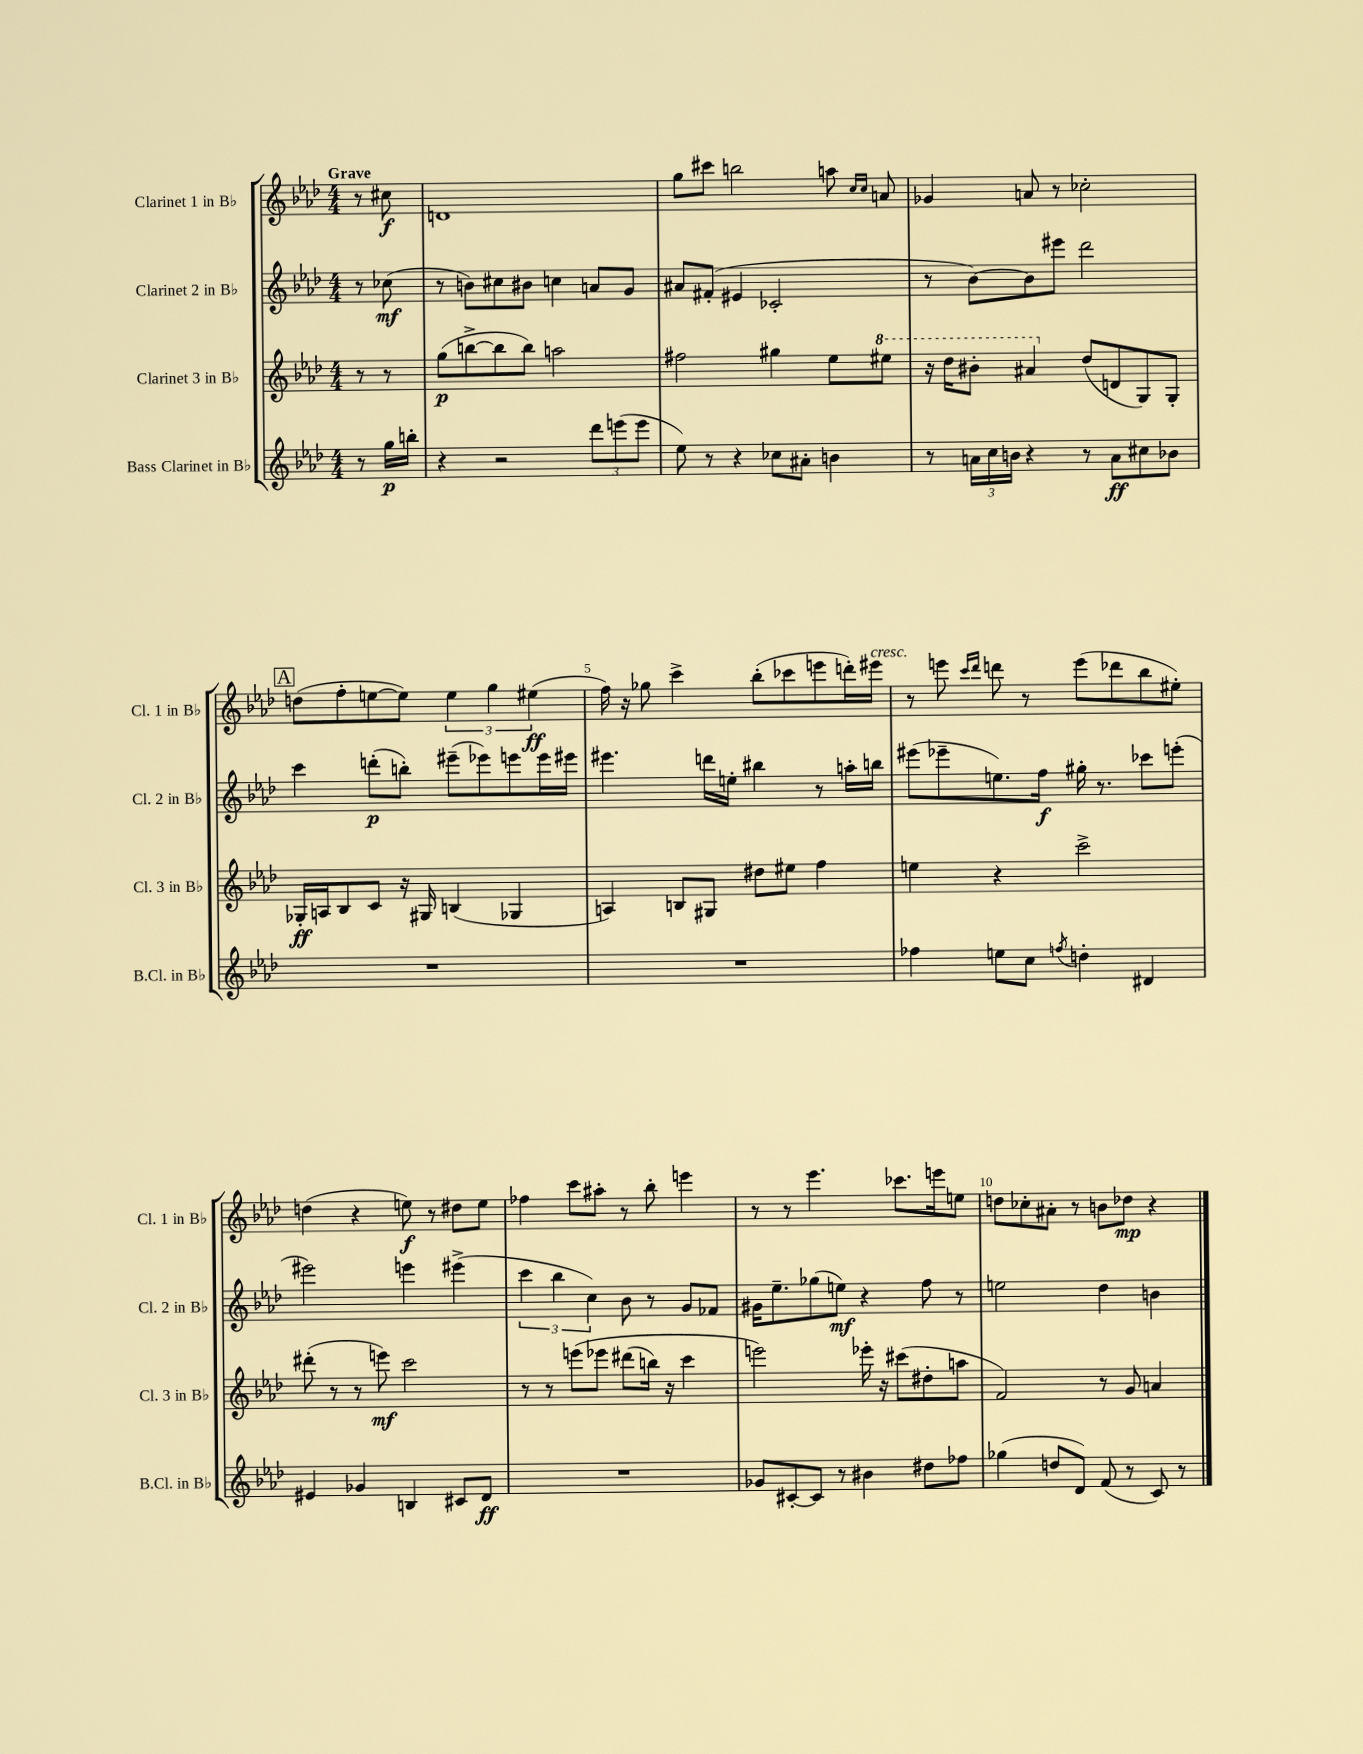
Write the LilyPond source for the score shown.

<<
\new StaffGroup <<
\new Staff = "s0" \with { instrumentName = "Clarinet 1 in Bb" shortInstrumentName = "Cl. 1 in Bb" } {
    \clef treble \key aes \major \numericTimeSignature \time 4/4 \partial 4 \tempo "Grave"
    \autoBeamOff r8 cis''8\f |
    d'1 |
    g''8[ cis'''8] b''2 a''8 \grace { c''16[ c''16] } a'8 |
    ges'4 a'8 r8 ces''2-. |
    \mark \markup { \box "A" } d''8[( f''8-. e''8~ e''8]) \tuplet 3/2 { e''4 g''4 eis''4\ff( } |
    f''16) r16 ges''8 c'''4-> bes''8[-.( ces'''8 e'''8 d'''16-.) eis'''16]^\markup { \italic "cresc." } |
    r8 e'''8 \grace { c'''16[ des'''16] } d'''8 r8 e'''8[( des'''8 bes''8 eis''8]-.) |
    d''4( r4 e''8\f) r8 dis''8[ e''8] |
    fes''4 c'''8[ ais''8]-. r8 bes''8-. e'''4 |
    r8 r8 ees'''4. ces'''8.[ e'''16 e''8] |
    d''8[ ces''8-. ais'8]-. r8 b'8[ des''8]\mp r4 \bar "|." |
}
\new Staff = "s1" \with { instrumentName = "Clarinet 2 in Bb" shortInstrumentName = "Cl. 2 in Bb" } {
    \clef treble \key aes \major \numericTimeSignature \time 4/4 \partial 4
    \autoBeamOff r8 ces''8\mf( |
    r8 b'8[) cis''8 bis'8] c''4 a'8[ g'8] |
    ais'8[ fis'8]-.( eis'4 ces'2-. |
    r8 bes'8[~) bes'8 eis'''8] des'''2 |
    \mark \markup { \box "A" } c'''4 d'''8[-.\p( b''8]-.) eis'''8[--( ees'''8) e'''8 e'''16 eis'''16] |
    eis'''4. d'''16[ e''16]-. bis''4 r8 a''16[-. b''16] |
    eis'''8[( ees'''8-- e''8.) f''16]\f gis''16-. r8. ces'''8[ e'''8]-.( |
    eis'''2) e'''4 eis'''4->( |
    \tuplet 3/2 { c'''4 bes''4 c''4) } bes'8 r8 g'8[ fes'8] |
    gis'16[ ees''8.-- ges''8( e''8]\mf) r4 f''8 r8 |
    e''2 des''4 b'4 \bar "|." |
}
\new Staff = "s2" \with { instrumentName = "Clarinet 3 in Bb" shortInstrumentName = "Cl. 3 in Bb" } {
    \clef treble \key aes \major \numericTimeSignature \time 4/4 \partial 4
    \autoBeamOff r8 r8 |
    g''8[\p( b''8~-> b''8 b''8]) a''2 |
    fis''2 gis''4 ees''8[ \ottava #1 eis'''8] |
    r16 des'''16[ bis''8]-. ais''4 \ottava #0 des''8[( d'8 g8) g8]-. |
    \mark \markup { \box "A" } ges16[-.\ff a16 bes8 c'8] r16 gis16 b4( ges4 |
    a4) b8[ gis8] dis''8[ eis''8] f''4 |
    e''4 r4 c'''2-> |
    dis'''8-.( r8 r8 e'''8\mf) c'''2 |
    r8 r8 e'''8[\( ees'''8] dis'''8[( b''16]) r16 c'''4 |
    e'''2\) ees'''16-. r16 cis'''8[( dis''8-. a''8] |
    f'2) r8 g'8 a'4 \bar "|." |
}
\new Staff = "s3" \with { instrumentName = "Bass Clarinet in Bb" shortInstrumentName = "B.Cl. in Bb" } {
    \clef treble \key aes \major \numericTimeSignature \time 4/4 \partial 4
    \autoBeamOff r8 g''16[\p b''16]-. |
    r4 r2 \tuplet 3/2 { des'''8[ e'''8( e'''8] } |
    ees''8) r8 r4 ces''8[ ais'8]-. b'4 |
    r8 \tuplet 3/2 { a'16[ c''16 b'16] } r4 r8 a'8[\ff cis''8 bes'8] |
    \mark \markup { \box "A" } R1 |
    R1 |
    fes''4 e''8[ c''8] \acciaccatura { f''8 } d''4-. dis'4 |
    eis'4 ges'4 b4 cis'8[ des'8]\ff |
    R1 |
    ges'8[ cis'8~-. cis'8] r8 bis'4 dis''8[ fes''8] |
    ges''4( d''8[ des'8]) f'8( r8 c'8) r8 \bar "|." |
}
>>
>>
\layout { \context { \Score \override BarNumber.break-visibility = ##(#f #t #t) barNumberVisibility = #(every-nth-bar-number-visible 5) } }
